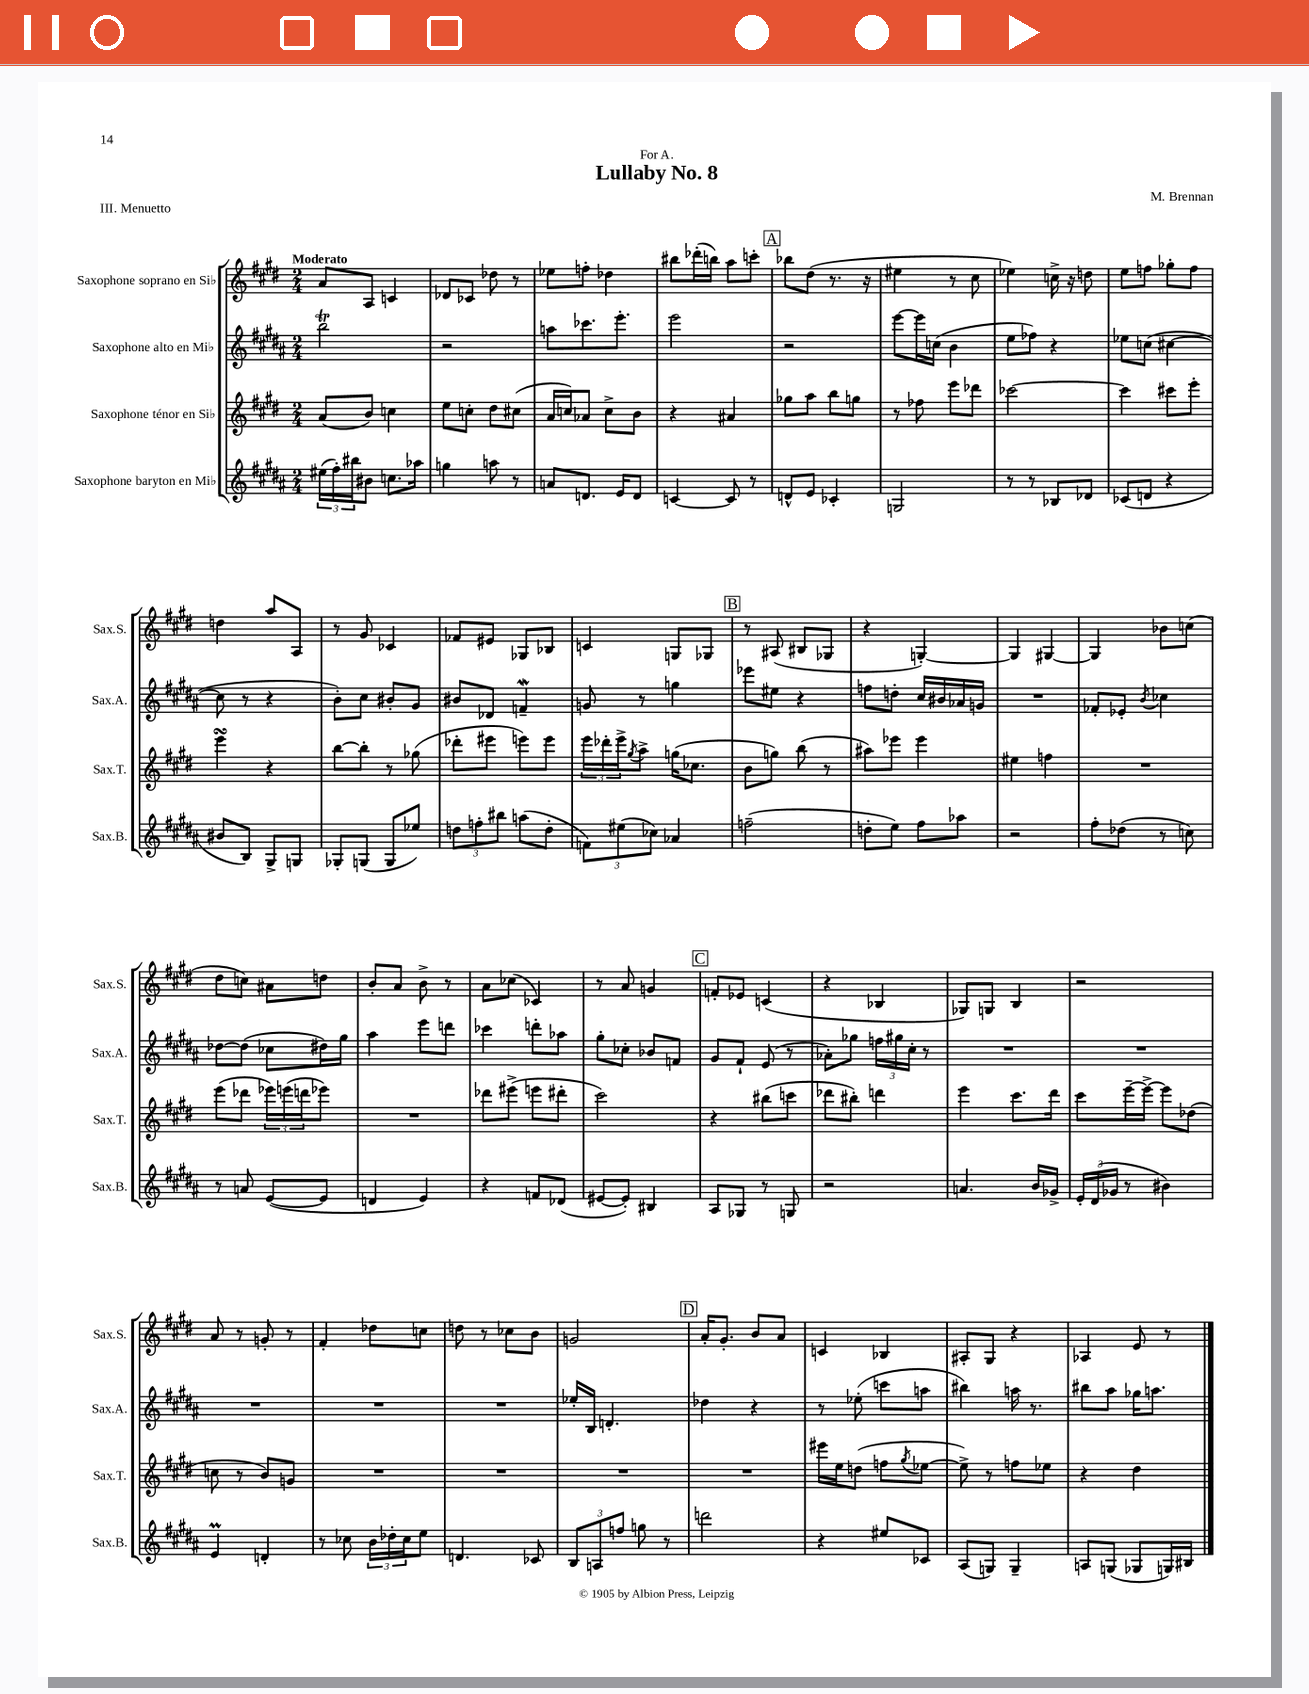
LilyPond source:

\header { title = "Lullaby No. 8" composer = "M. Brennan" dedication = "For A." piece = "III. Menuetto" }
<<
\new StaffGroup <<
\new Staff = "s0" \with { instrumentName = "Saxophone soprano en Sib" shortInstrumentName = "Sax.S." } {
    \clef treble \key e \major \numericTimeSignature \time 2/4 \tempo "Moderato"
    a'8 a8 c'4 |
    des'8 ces'8 des''8 r8 |
    ees''8 f''8-. des''4 |
    bis''8 des'''16-.( b''16) a''8 c'''8-. |
    \mark \markup { \box "A" } bes''8 dis''8( r8. r16 |
    eis''4 r8 cis''8 |
    ees''4) c''16-> r16 d''8 |
    e''8 f''8 ges''8-. f''8 |
    d''4 a''8 a8 |
    r8 gis'8 ces'4 |
    fes'8 eis'8 ges8 bes8 |
    c'4 g8 ges8 |
    \mark \markup { \box "B" } r8 ais8( bis8 ges8 |
    r4 g4~-.) |
    g4 gis4~ |
    gis4 bes'8 c''8( |
    dis''8 c''8) ais'8 d''8 |
    b'8-. a'8 b'8-> r8 |
    a'8 ces''8( ces'4) |
    r8 a'8 g'4 |
    \mark \markup { \box "C" } f'8-. ees'8 c'4( |
    r4 bes4 |
    ges8) g8 b4 |
    r2 |
    a'8 r8 g'8-. r8 |
    fis'4-. des''8 c''8 |
    d''8 r8 ces''8 b'8 |
    g'2 |
    \mark \markup { \box "D" } a'16-. gis'8.-. b'8 a'8 |
    c'4 bes4 |
    ais8-. gis8 r4 |
    aes4 e'8 r8 \bar "|." |
}
\new Staff = "s1" \with { instrumentName = "Saxophone alto en Mib" shortInstrumentName = "Sax.A." } {
    \clef treble \key b \major \numericTimeSignature \time 2/4
    b''2\trill |
    r2 |
    a''8 ces'''8. e'''8.-. |
    e'''2 |
    \mark \markup { \box "A" } r2 |
    e'''8~ e'''16 c''16( b'4 |
    e''8 fes''8) r4 |
    ees''8 c''8( cis''4~ |
    cis''8 r8 r4 |
    b'8-.) cis''8 bis'8-. gis'8 |
    bis'8 des'8 f'4--\mordent |
    g'8 r8 g''4 |
    \mark \markup { \box "B" } ees'''8 eis''8 r4 |
    f''8 d''8-. cis''16 bis'16 aes'16 g'16 |
    R2 |
    fes'8-. ees'8-. \acciaccatura { b'8 } ces''4 |
    des''8~ des''8( ces''8 dis''16) gis''16 |
    ais''4 e'''8 d'''8 |
    ces'''4 d'''8-. aes''8 |
    gis''8-. ces''8-. bes'8 f'8 |
    \mark \markup { \box "C" } gis'8 fis'8-! e'8( r8 |
    aes'8-.) ges''8 \tuplet 3/2 { f''16 gis''16 cis''16-. } r8 |
    R2 |
    R2 |
    R2 |
    R2 |
    R2 |
    ees''16-. b16 d'4.-. |
    \mark \markup { \box "D" } des''4 r4 |
    r8 ees''8-.( c'''8 a''8 |
    bis''4) a''16 r8. |
    bis''8 ais''8 ges''16 a''8. \bar "|." |
}
\new Staff = "s2" \with { instrumentName = "Saxophone ténor en Sib" shortInstrumentName = "Sax.T." } {
    \clef treble \key e \major \numericTimeSignature \time 2/4
    a'8( b'8) c''4 |
    e''8 c''8-. dis''8 cis''8( |
    a'16 c''16) aes'8 c''8-> b'8 |
    r4 ais'4 |
    \mark \markup { \box "A" } ges''8 a''8 b''8 g''8 |
    r8 fes''8 e'''8 des'''8 |
    ces'''2~ |
    ces'''4 cis'''8 e'''8-. |
    e'''4\turn r4 |
    b''8~ b''8-. r8 ges''8( |
    des'''8-. eis'''8 e'''8) e'''8 |
    \tuplet 3/2 { e'''16 des'''16-. e'''16-> } \acciaccatura { gis''8 } a''8-> g''16( ces''8. |
    \mark \markup { \box "B" } b'8 g''8) b''8( r8 |
    ais''8) ees'''8 ees'''4 |
    eis''4 f''4 |
    R2 |
    e'''8( des'''8 \tuplet 3/2 { ees'''16) e'''16( d'''16 } ees'''8) |
    R2 |
    des'''8 eis'''8->( e'''8 dis'''8-. |
    cis'''2) |
    \mark \markup { \box "C" } r4 bis''8( c'''8 |
    des'''8 bis''8-.) d'''4 |
    e'''4 cis'''8. dis'''16 |
    cis'''8 e'''16~-- e'''16~-> e'''8 des''8( |
    c''8 r8 b'8) g'8 |
    R2 |
    R2 |
    R2 |
    \mark \markup { \box "D" } R2 |
    eis'''16 e''16 d''8( f''8 \acciaccatura { gis''8 } ees''8~ |
    ees''8->) r8 f''8 ees''8 |
    r4 dis''4 \bar "|." |
}
\new Staff = "s3" \with { instrumentName = "Saxophone baryton en Mib" shortInstrumentName = "Sax.B." } {
    \clef treble \key b \major \numericTimeSignature \time 2/4
    \tuplet 3/2 { eis''16( fis''16-.) bis''16 } bis'8 c''8. aes''16 |
    g''4 a''8 r8 |
    a'8 d'8. e'16 d'8 |
    c'4~ c'8 r8 |
    \mark \markup { \box "A" } d'8-^ e'8 ces'4-. |
    g2 |
    r8 r8 bes8 des'8 |
    ces'8( d'8 r4 |
    bis'8 b8) gis8-> g8 |
    ges8-. g8( g8 ees''8) |
    \tuplet 3/2 { d''8 f''8-. bis''8 } a''8( d''8-. |
    \tuplet 3/2 { f'8) eis''8( ces''8) } aes'4 |
    \mark \markup { \box "B" } f''2--( |
    d''8-. e''8) fis''8 aes''8 |
    r2 |
    fis''8-. des''8( r8 c''8) |
    r8 a'8 e'8~( e'8 |
    d'4 e'4) |
    r4 f'8 des'8( |
    eis'8~ eis'8-.) bis4 |
    \mark \markup { \box "C" } ais8 ges8 r8 g8 |
    r2 |
    a'4. b'16 ges'16-> |
    \tuplet 3/2 { e'16-. dis'16( ges'16 } r8 bis'4) |
    e'4\prall d'4-. |
    r8 ces''8 \tuplet 3/2 { b'16 des''16-. ces''16 } e''8 |
    d'4. ces'8 |
    \tuplet 3/2 { b8 a8 f''8 } g''8 r8 |
    \mark \markup { \box "D" } d'''2 |
    r4 eis''8 ces'8 |
    ais8( g8) g4-- |
    a8 g8( ges8 g16) bis16 \bar "|." |
}
>>
>>
\layout { \context { \Score \remove "Bar_number_engraver" } }
